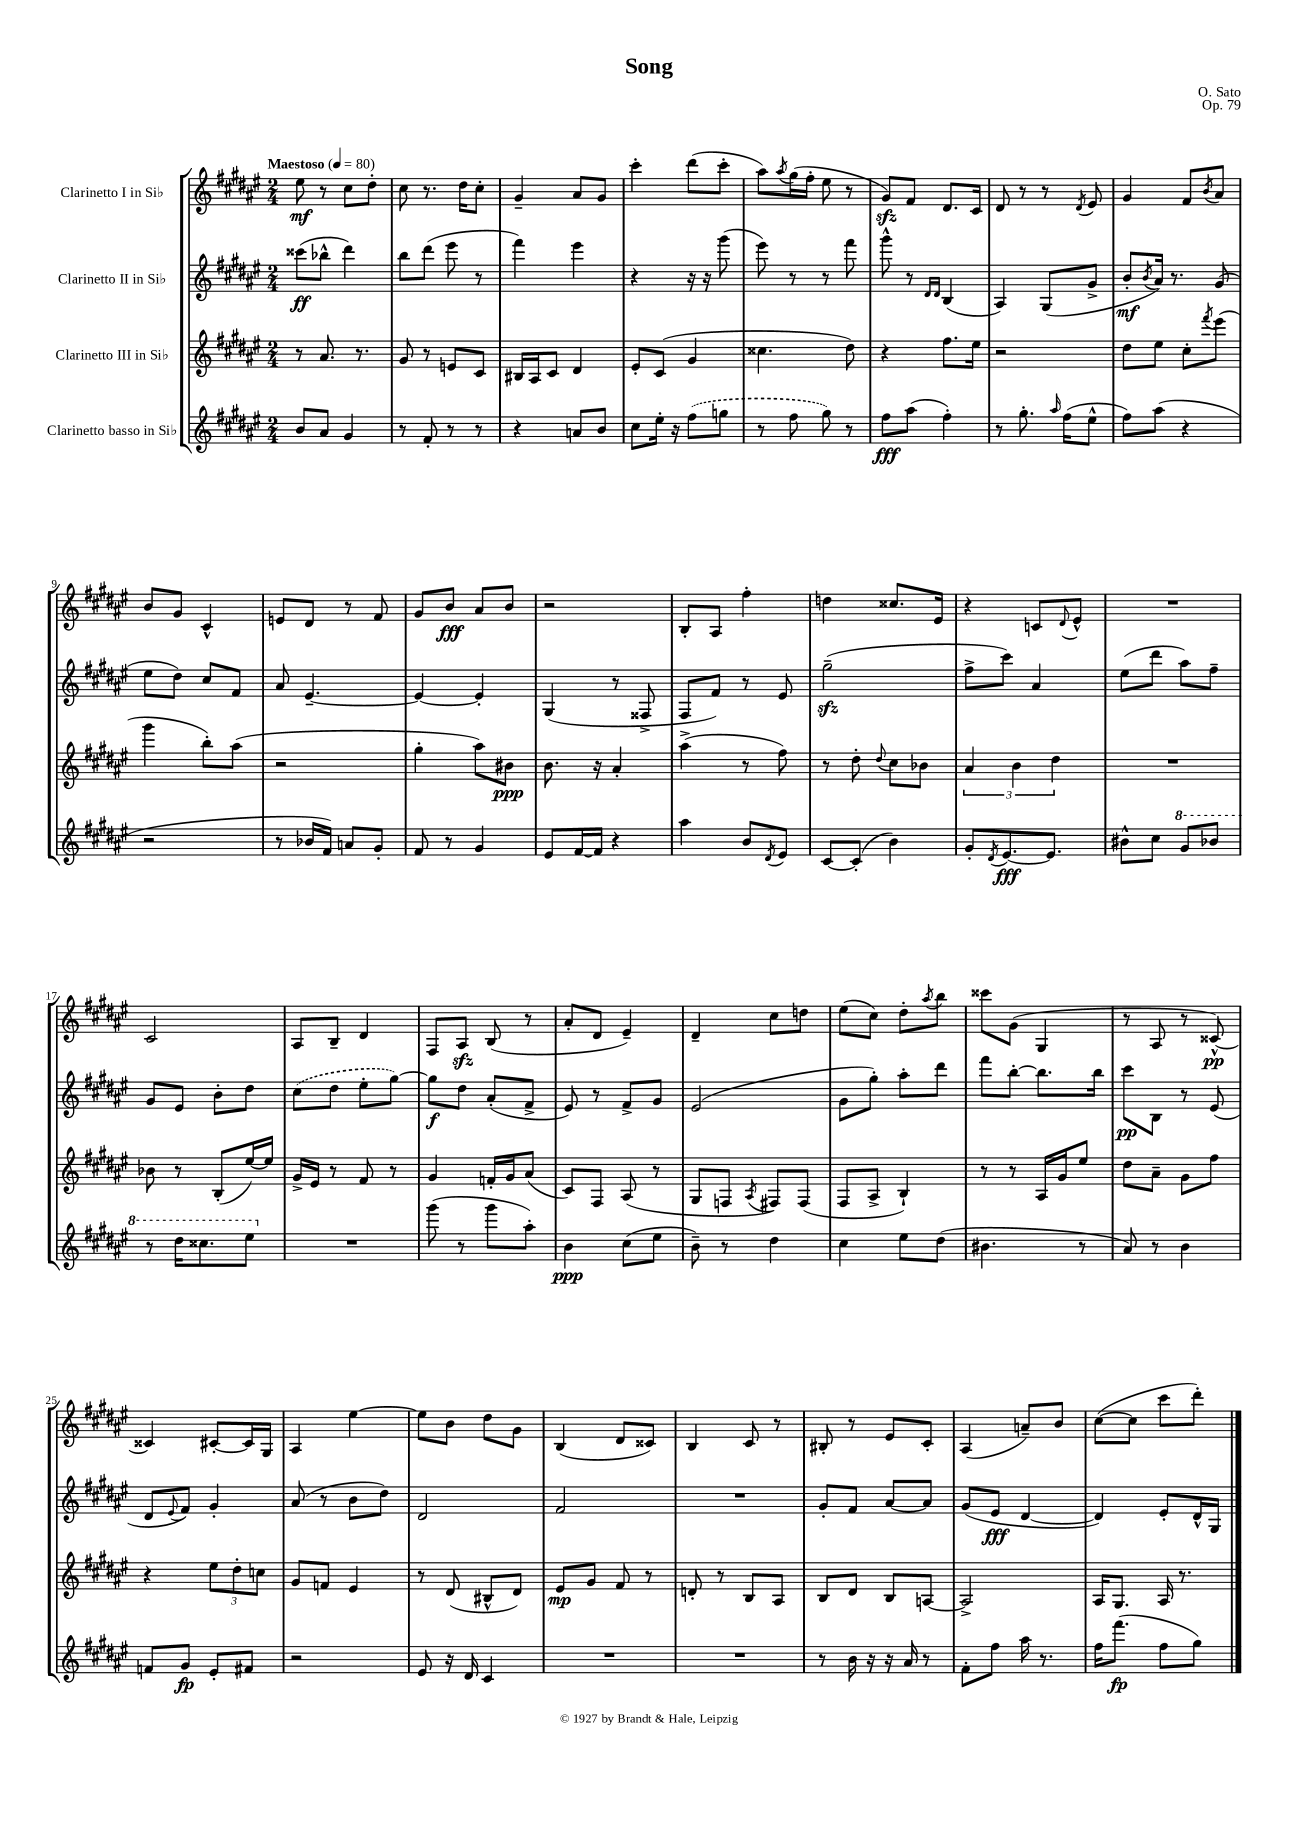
\header { title = "Song" composer = "O. Sato" opus = "Op. 79" }
<<
\new StaffGroup <<
\new Staff = "s0" \with { instrumentName = "Clarinetto I in Sib" } {
    \clef treble \key fis \major \numericTimeSignature \time 2/4 \tempo "Maestoso" 4 = 80
    eis''8\mf r8 cis''8 dis''8-. |
    cis''8 r8. dis''16 cis''8-. |
    gis'4-- ais'8 gis'8 |
    cis'''4-. dis'''8( cis'''8-. |
    ais''8) \acciaccatura { ais''8 } gis''16( fis''16-. eis''8 r8 |
    gis'8\sfz) fis'8 dis'8. cis'16 |
    dis'8 r8 r8 \acciaccatura { dis'8 } eis'8 |
    gis'4 fis'8 \acciaccatura { b'8 } ais'8 |
    b'8 gis'8 cis'4-^ |
    e'8 dis'8 r8 fis'8 |
    gis'8 b'8\fff ais'8 b'8 |
    r2 |
    b8-. ais8 fis''4-. |
    d''4 cisis''8. eis'16 |
    r4 c'8 \appoggiatura { dis'8 } eis'8-^ |
    R2 |
    cis'2 |
    ais8 b8-- dis'4 |
    fis8 ais8\sfz b8( r8 |
    ais'8-. dis'8 eis'4--) |
    dis'4-- cis''8 d''8 |
    eis''8( cis''8) dis''8-. \acciaccatura { ais''8 } b''8 |
    cisis'''8 gis'8( gis4 |
    r8 ais8 r8 cisis'8~-^\pp) |
    cisis'4 cis'8~-. cis'16 gis16 |
    ais4 eis''4~ |
    eis''8 b'8 dis''8 gis'8 |
    b4( dis'8 cisis'8) |
    b4 cis'8 r8 |
    bis8-. r8 eis'8 cis'8-. |
    ais4( a'8--) b'8 |
    cis''8~( cis''8 cis'''8 dis'''8-.) \bar "|." |
}
\new Staff = "s1" \with { instrumentName = "Clarinetto II in Sib" } {
    \clef treble \key fis \major \numericTimeSignature \time 2/4
    cisis'''8\ff( bes''8-^ dis'''4) |
    b''8 dis'''8( eis'''8 r8 |
    fis'''4) eis'''4 |
    r4 r16 r16 gis'''8( |
    eis'''8) r8 r8 fis'''8 |
    gis'''8-^ r8 \grace { dis'16 dis'16 } b4( |
    ais4) gis8( gis'8-> |
    b'8-.\mf \acciaccatura { b'8 } ais'16) r8. gis'8( |
    eis''8 dis''8) cis''8 fis'8 |
    ais'8 eis'4.~-- |
    eis'4~ eis'4-. |
    gis4( r8 fisis8-> |
    fis8 fis'8) r8 eis'8 |
    gis''2--\sfz( |
    fis''8-> cis'''8) ais'4 |
    eis''8( dis'''8 ais''8) fis''8-- |
    gis'8 eis'8 b'8-. dis''8 |
    \once \slurDashed cis''8( dis''8 eis''8-. gis''8~) |
    gis''8\f dis''8 ais'8-.( fis'8-> |
    eis'8) r8 fis'8-> gis'8 |
    eis'2( |
    gis'8 gis''8-.) ais''8-. dis'''8 |
    fis'''8 b''8~-. b''8. b''16 |
    cis'''8\pp b8 r8 eis'8( |
    dis'8 \appoggiatura { eis'8 } fis'8) gis'4-. |
    ais'8( r8 b'8 dis''8) |
    dis'2 |
    fis'2 |
    R2 |
    gis'8-. fis'8 ais'8~ ais'8 |
    gis'8( eis'8\fff dis'4~ |
    dis'4) eis'8-. dis'16-^ gis16 \bar "|." |
}
\new Staff = "s2" \with { instrumentName = "Clarinetto III in Sib" } {
    \clef treble \key fis \major \numericTimeSignature \time 2/4
    r8 ais'8. r8. |
    gis'8 r8 e'8 cis'8 |
    bis16 ais16 cis'8 dis'4 |
    eis'8-. cis'8( gis'4 |
    cisis''4. dis''8) |
    r4 fis''8. eis''16 |
    r2 |
    dis''8 eis''8 cis''8-. \acciaccatura { fis'''8 } eis'''8( |
    gis'''4 b''8-.) ais''8( |
    r2 |
    gis''4-. ais''8) bis'8\ppp |
    b'8. r16 ais'4-. |
    ais''4->( r8 fis''8) |
    r8 dis''8-. \appoggiatura { dis''8 } cis''8 bes'8 |
    \tuplet 3/2 { ais'4 b'4 dis''4 } |
    R2 |
    bes'8 r8 b8-.( eis''16~) eis''16 |
    gis'16-> eis'16 r8 fis'8 r8 |
    gis'4 f'16-. gis'16 ais'8( |
    cis'8) fis8 ais8( r8 |
    gis8 f8 \acciaccatura { ais8 } fis8) fis8( |
    fis8 ais8-> b4-!) |
    r8 r8 ais16 gis'16 eis''8 |
    dis''8 ais'8-- gis'8 fis''8 |
    r4 \tuplet 3/2 { eis''8 dis''8-. c''8 } |
    gis'8 f'8 eis'4 |
    r8 dis'8( bis8-^ dis'8) |
    eis'8\mp gis'8 fis'8 r8 |
    d'8-. r8 b8 ais8 |
    b8 dis'8 b8 a8~ |
    a2-> |
    ais16 gis8. ais16 r8. \bar "|." |
}
\new Staff = "s3" \with { instrumentName = "Clarinetto basso in Sib" } {
    \clef treble \key fis \major \numericTimeSignature \time 2/4
    b'8 ais'8 gis'4 |
    r8 fis'8-. r8 r8 |
    r4 a'8 b'8 |
    cis''8 eis''16-. r16 \once \slurDashed fis''8( g''8 |
    r8 fis''8 gis''8) r8 |
    fis''8\fff ais''8( fis''4-.) |
    r8 gis''8.-. \grace { ais''16 } fis''16( eis''8-^ |
    fis''8) ais''8( r4 |
    r2 |
    r8 bes'16 fis'16) a'8 gis'8-. |
    fis'8 r8 gis'4 |
    eis'8 fis'16~ fis'16 r4 |
    ais''4 b'8 \acciaccatura { dis'8 } eis'8 |
    cis'8~ cis'8-.( b'4) |
    gis'8-. \acciaccatura { dis'8 } eis'8.~\fff eis'8. |
    bis'8-^ cis''8 \ottava #1 gis''8 bes''8 |
    r8 dis'''16 cisis'''8. eis'''8 \ottava #0 |
    R2 |
    gis'''8( r8 gis'''8 ais''8-.) |
    b'4\ppp cis''8( eis''8 |
    b'8--) r8 dis''4 |
    cis''4 eis''8 dis''8( |
    bis'4. r8 |
    ais'8) r8 b'4 |
    f'8 gis'8\fp eis'8-. fis'8 |
    r2 |
    eis'8 r16 dis'16 cis'4 |
    R2 |
    R2 |
    r8 b'16 r16 r16 ais'16 r8 |
    fis'8-. fis''8 ais''16 r8. |
    fis''16 fis'''8.\fp( fis''8 gis''8) \bar "|." |
}
>>
>>
